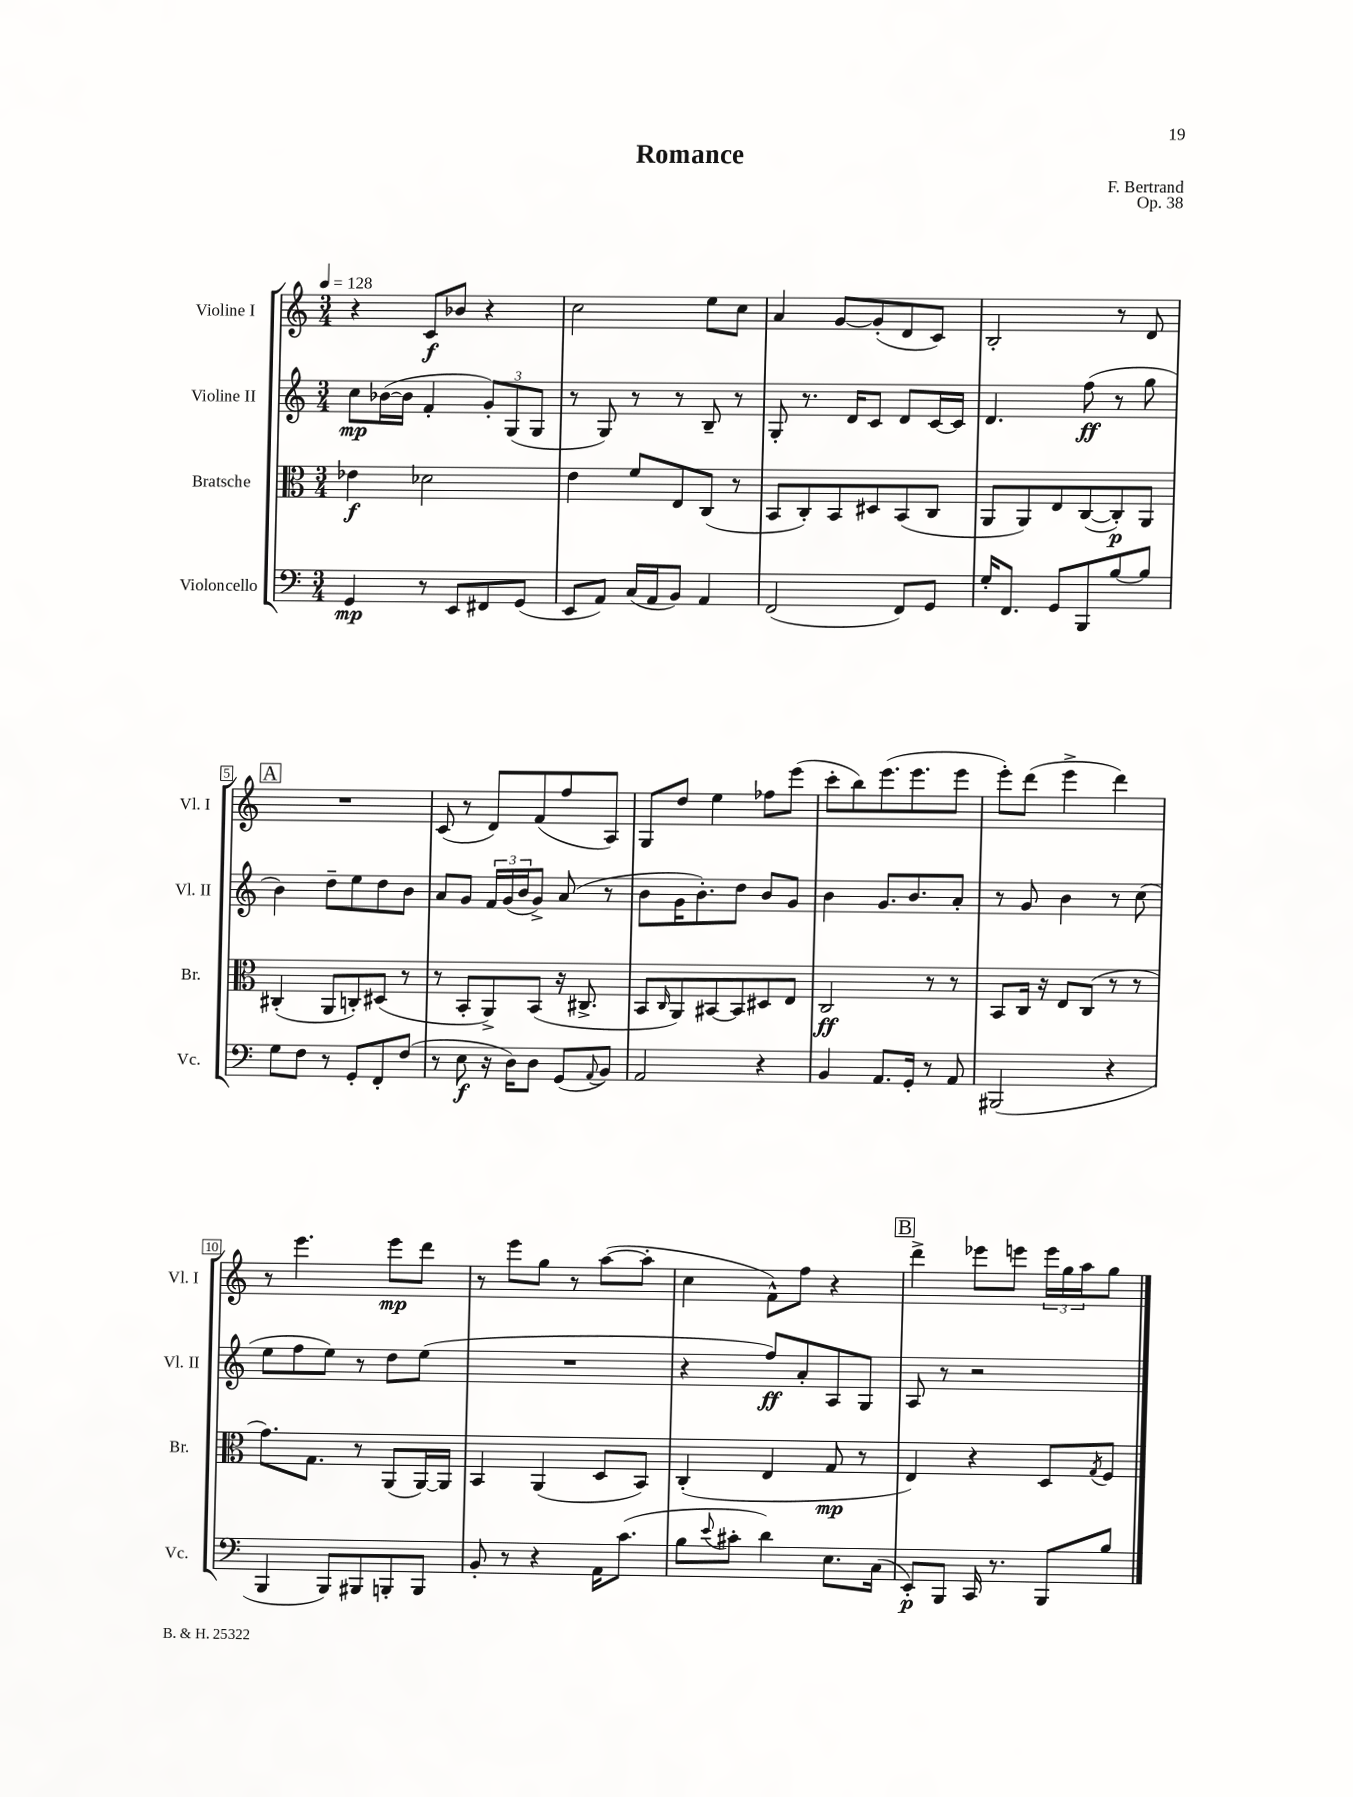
\header { title = "Romance" composer = "F. Bertrand" opus = "Op. 38" }
<<
\new StaffGroup <<
\new Staff = "s0" \with { instrumentName = "Violine I" shortInstrumentName = "Vl. I" } {
    \clef treble \key c \major \numericTimeSignature \time 3/4 \tempo 4 = 128
    r4 c'8\f bes'8 r4 |
    c''2 e''8 c''8 |
    a'4 g'8~ g'8-.( d'8 c'8) |
    b2-. r8 d'8 |
    \mark \markup { \box "A" } R2. |
    c'8( r8 d'8) f'8( f''8 a8) |
    g8 d''8 e''4 fes''8 e'''8( |
    c'''8-. b''8) e'''8.( e'''8. e'''8 |
    e'''8-.) d'''8( e'''4-> d'''4) |
    r8 e'''4. e'''8\mp d'''8 |
    r8 e'''8 g''8 r8 a''8~( a''8-. |
    c''4 f'8-^) f''8 r4 |
    \mark \markup { \box "B" } d'''4-> ees'''8 e'''8 \tuplet 3/2 { e'''16 g''16 a''16 } g''8 \bar "|." |
}
\new Staff = "s1" \with { instrumentName = "Violine II" shortInstrumentName = "Vl. II" } {
    \clef treble \key c \major \numericTimeSignature \time 3/4
    c''8\mp bes'16~( bes'16 f'4-. \tuplet 3/2 { g'8-.) g8( g8 } |
    r8 g8) r8 r8 b8-- r8 |
    g8-. r8. d'16 c'8 d'8 c'16~ c'16 |
    d'4. f''8\ff( r8 g''8 |
    \mark \markup { \box "A" } b'4) d''8-- e''8 d''8 b'8 |
    a'8 g'8 \tuplet 3/2 { f'16 g'16( b'16 } g'8->) a'8( r8 |
    b'8 g'16 b'8.-.) d''8 b'8 g'8 |
    b'4 g'8. b'8. a'8-. |
    r8 g'8 b'4 r8 c''8( |
    e''8 f''8 e''8) r8 d''8 e''8( |
    R2. |
    r4 f''8\ff) a'8-. a8 g8 |
    \mark \markup { \box "B" } a8 r8 r2 \bar "|." |
}
\new Staff = "s2" \with { instrumentName = "Bratsche" shortInstrumentName = "Br." } {
    \clef alto \key c \major \numericTimeSignature \time 3/4
    ees'4\f des'2 |
    e'4 f'8 e8 c8( r8 |
    b,8 c8-.) b,8 dis8 b,8( c8 |
    a,8 a,8) e8 c8~( c8-.\p) a,8 |
    \mark \markup { \box "A" } cis4-.( a,8 c8-.) dis8( r8 |
    r8 b,8-. a,8->) b,8( r16 cis8.-> |
    b,8 \grace { c16 } a,8) bis,8~ bis,8 dis8 e8 |
    c2\ff r8 r8 |
    b,8 c16 r16 e8 c8( r8 r8 |
    g'8.) g8. r8 a,8( a,16~) a,16 |
    b,4 a,4( d8 b,8) |
    c4-.( e4 g8\mp r8 |
    \mark \markup { \box "B" } e4) r4 d8 \acciaccatura { g8 } f8 \bar "|." |
}
\new Staff = "s3" \with { instrumentName = "Violoncello" shortInstrumentName = "Vc." } {
    \clef bass \key c \major \numericTimeSignature \time 3/4
    g,4\mp r8 e,8 fis,8 g,8( |
    e,8 a,8) c16( a,16 b,8) a,4 |
    f,2( f,8) g,8 |
    g16-. f,8. g,8 b,,8 b8~ b8 |
    \mark \markup { \box "A" } g8 f8 r8 g,8-. f,8-. f8( |
    r8 e8\f r16 d16) d8 g,8( \appoggiatura { a,8 } b,8) |
    a,2 r4 |
    b,4 a,8. g,16-. r8 a,8 |
    bis,,2( r4 |
    b,,4 b,,8) bis,,8 b,,8-. b,,8 |
    b,8-. r8 r4 a,16 c'8.( |
    b8 \appoggiatura { e'8 } cis'8-. d'4) e8. c16( |
    \mark \markup { \box "B" } e,8-.\p) b,,8 c,16 r8. b,,8 b8 \bar "|." |
}
>>
>>
\layout { \context { \Score \override BarNumber.stencil = #(make-stencil-boxer 0.1 0.3 ly:text-interface::print) } }
